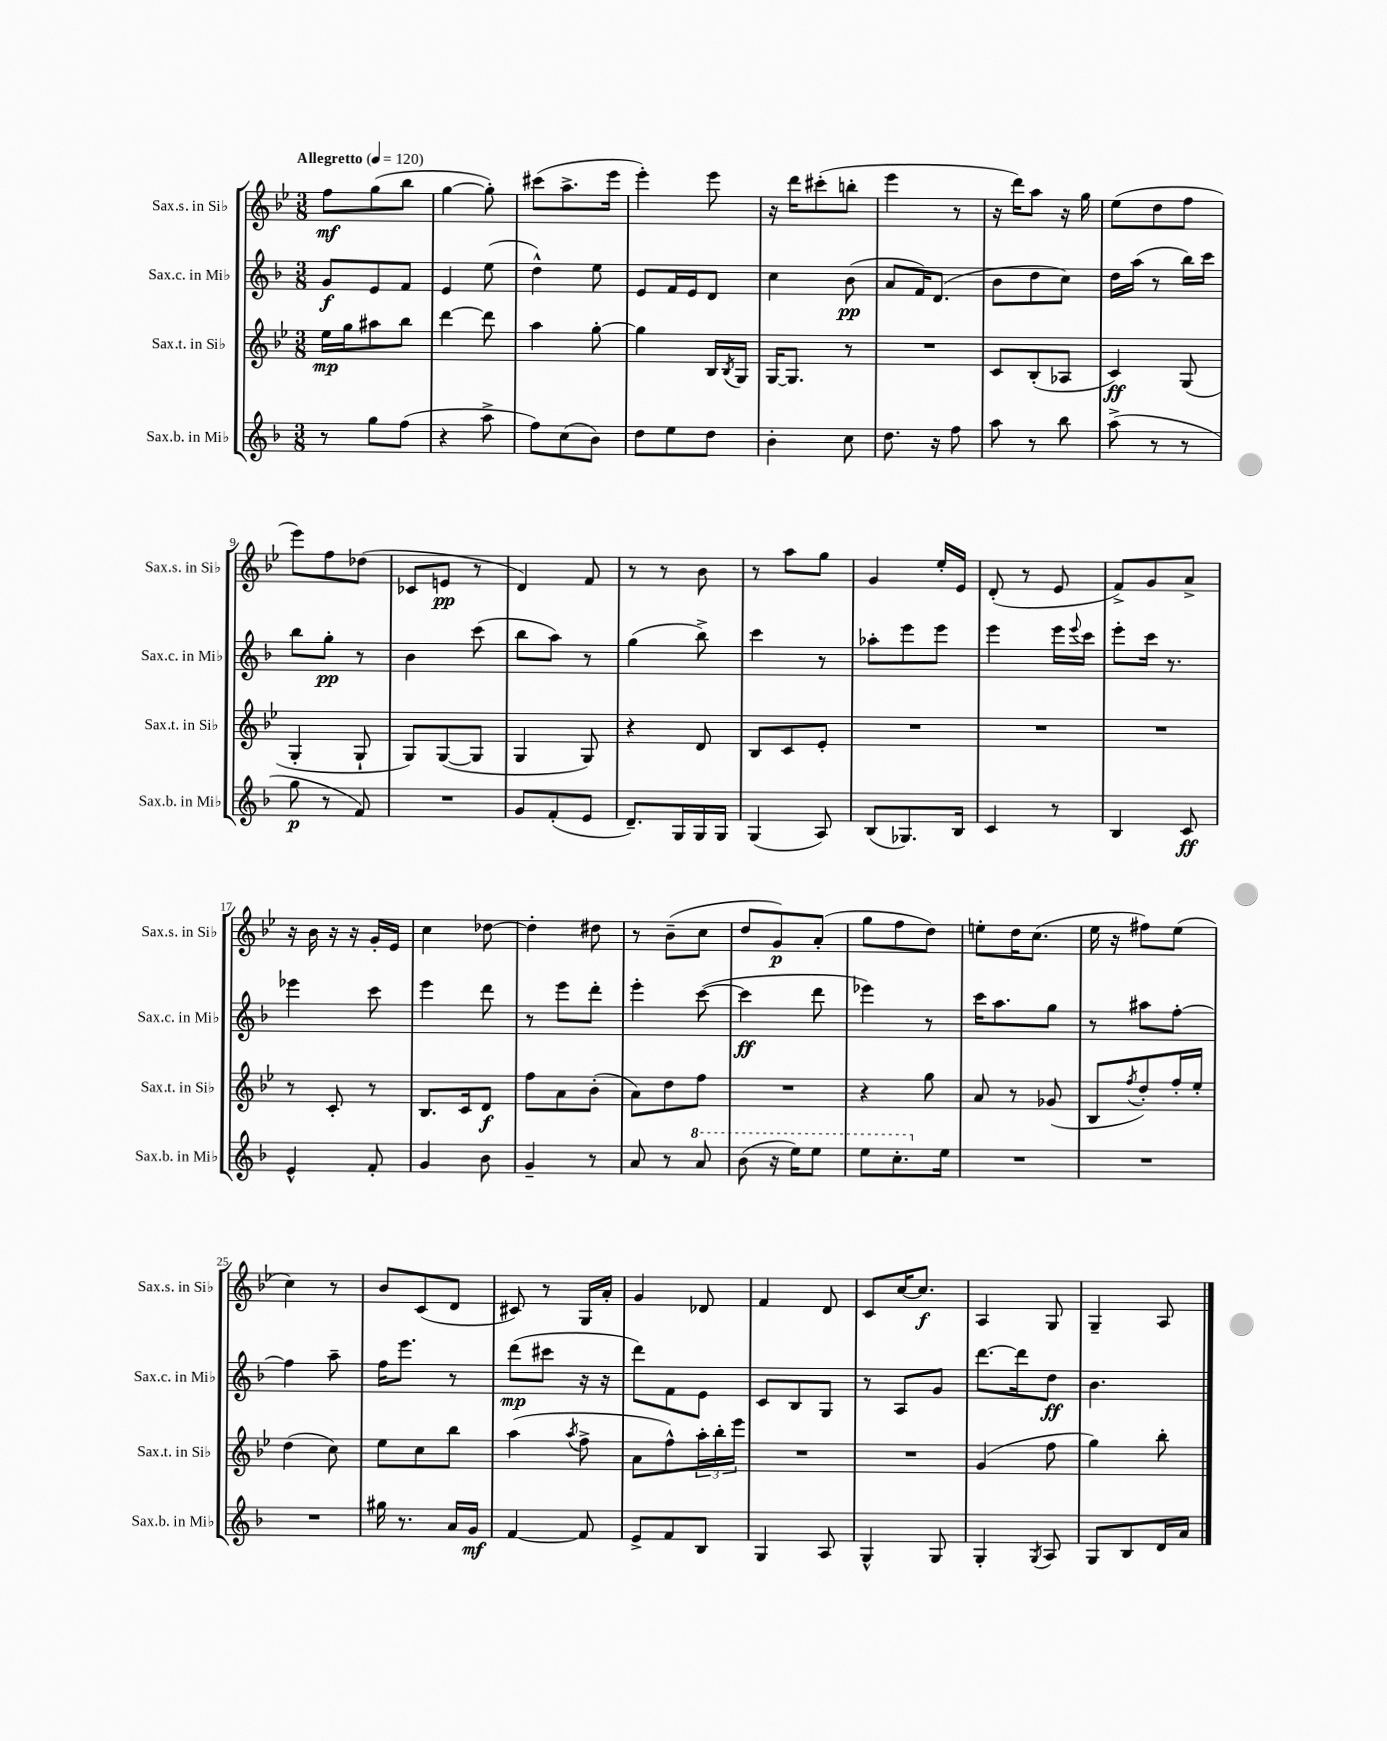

**kern	**kern	**kern	**kern
*staff4	*staff3	*staff2	*staff1
*clefG2	*clefG2	*clefG2	*clefG2
*k[b-]	*k[b-e-]	*k[b-]	*k[b-e-]
*M3/8	*M3/8	*M3/8	*M3/8
*MM120	*MM120	*MM120	*MM120
8r	16ee-\LL	8g/L	8ff\L
.	16gg\J	.	.
8gg\L	8aa#\	8e/	(8gg\
(8ff\J	8bb-\J	8f/J	8bb-\J
=	=	=	=
4r	[4ddd\	4e/	[4gg\
8aa^\	8ddd\]	(8ee\	8gg'\])
=	=	=	=
8ff\L)	4aa\	4dd^^\)	(8ccc#\L
(8cc\	.	.	8.aa^\
8b-\J)	[8gg'\	8ee\	.
.	.	.	16eee-\Jk
=	=	=	=
8dd\L	4gg\]	8e/L	4eee-'\)
8ee\	.	16f/L	.
.	.	16e/J	.
8dd\J	16B-/LL	8d/J	8eee-\
.	8qB-/	.	.
.	16G/JJ	.	.
=	=	=	=
4b-'\	[16G/LK	4cc\	16r
.	8.G/]J	.	16ddd\LK
.	.	.	(8ccc#'\
8cc\	8r	(8b-\	8bb'\J
=	=	=	=
8.dd\	4.r	8a/L	4eee-\
.	.	16f/K)	.
16r	.	(8.d/J	.
8ff\	.	.	8r
=	=	=	=
8aa\	8c/L	8b-\L	16r
.	.	.	16ddd\LK)
8r	(8B-'/	8dd\	8aa\J
8bb-\	8A-/J	8cc\J)	16r
.	.	.	16gg\
=	=	=	=
(8aa^\	4c/)	16dd\LL	(8ee-\L
.	.	(16aa\JJ	.
8r	.	8r	8dd\
8r	(8G/	16bb-\LL)	8ff\J
.	.	16ccc\JJ	.
=	=	=	=
8gg\	4G'/	8bb-\L	8eee-\L)
8r	.	8gg'\J	8ff\
8f/)	8G`/	8r	(8dd-\J
=	=	=	=
4.r	8G/L)	4b-\	8c-/L
.	([8G/	.	8e/J
.	8G/]J	(8ccc\	8r
=	=	=	=
8g/L	4G/	8bb-\L	4d/)
(8f'/	.	8aa\J)	.
8e/J	8G/)	8r	8f/
=	=	=	=
8.d~/L)	4r	(4gg\	8r
.	.	.	8r
16G/L	.	.	.
16G/	8d/	8bb-^\)	8b-\
16G/JJ	.	.	.
=	=	=	=
(4G/	8B-/L	4ccc\	8r
.	8c/	.	8aa\L
8A/)	8e-'/J	8r	8gg\J
=	=	=	=
(8B-/L	4.r	8aa-'\L	4g/
8.G-/)	.	8eee\	.
.	.	8eee\J	16ee-'/LL
16B-/Jk	.	.	16e-/JJ
=	=	=	=
4c/	4.r	4eee\	(8d'/
.	.	.	8r
8r	.	16eee\LL	8e-/
.	.	8qqeee/	.
.	.	16ccc\JJ	.
=	=	=	=
4B-/	4.r	8eee'\L	8f^/L)
.	.	16ccc\Jk	8g/
.	.	8.r	.
8c/	.	.	8a^/J
=	=	=	=
4e^^/	8r	4eee-\	16r
.	.	.	16b-\
.	8c'/	.	16r
.	.	.	16r
8f'/	8r	8ccc\	16g'/LL
.	.	.	16e-/JJ
=	=	=	=
4g/	8.B-/L	4eee\	4cc\
.	16c/k	.	.
8b-\	8d/J	8ddd\	[8dd-\
=	=	=	=
4g~/	8ff\L	8r	4dd-'\]
.	8a\	8eee\L	.
8r	(8b-'\J	8ddd'\J	8dd#\
=	=	=	=
8a/	8a\L)	4eee'\	8r
8r	8dd\	.	(8b-~\L
8aa/	8ff\J	([8ccc\	8cc\J
=	=	=	=
(8bb-\	4.r	4ccc\]	8dd/L
16r	.	.	8g/)
16eee\LK)	.	.	.
8eee\J	.	8ddd\	(8a'/J
=	=	=	=
8eee\L	4r	4eee-\)	8gg\L
8.ccc'\	.	.	8ff\
.	8gg\	8r	8dd\J)
16ee\Jk	.	.	.
=	=	=	=
4.r	8a/	16ccc\LK	8ee'\L
.	.	8.aa\	.
.	8r	.	16dd\K
.	.	.	(8.cc\J
.	(8g-/	8gg\J	.
=	=	=	=
4.r	8B-/L	8r	16ee-\
.	.	.	16r
.	8qff/	.	.
.	8dd'/)	8aa#\L	8ff#\L)
.	16ff'/L	[8ff'\J	(8ee-\J
.	16ee-'/JJ	.	.
=	=	=	=
4.r	(4dd\	4ff\]	4cc\)
.	8cc\)	8aa~\	8r
=	=	=	=
16gg#\	8ee-\L	16ff\LK	8b-/L
8.r	.	8.eee\J	.
.	8cc\	.	(8c/
16a/LL	8bb-\J	8r	8d/J
16g/JJ	.	.	.
=	=	=	=
[4f/	(4aa\	(8ddd\L	8c#/)
.	.	8ccc#\J	8r
.	8qaa/	.	.
8f/]	8ff^\	16r	16G/LL
.	.	16r	16a'/JJ
=	=	=	=
8e^/L	8a\L	8ddd\L)	4g/
8f/	8ff^^\)	8f\	.
8B-/J	24aa'\L	8e\J	8d-/
.	24bb-'\	.	.
.	24eee-\JJ	.	.
=	=	=	=
4G/	4.r	8c/L	4f/
.	.	8B-/	.
8A/	.	8G/J	8d/
=	=	=	=
4G^^/	4.r	8r	8c/L
.	.	8A/L	[16cc/K
.	.	.	8.cc/]J
8G/	.	8g/J	.
=	=	=	=
4G'/	(4g/	[8.ddd\L	4A/
.	.	16ddd\]k	.
8qG/	.	.	.
8A/	8ff\	8dd\J	8G/
=	=	=	=
8G/L	4gg\)	4.b-\	4G~/
8B-/	.	.	.
16d/L	8bb-'\	.	8A/
16a/JJ	.	.	.
==	==	==	==
*-	*-	*-	*-
